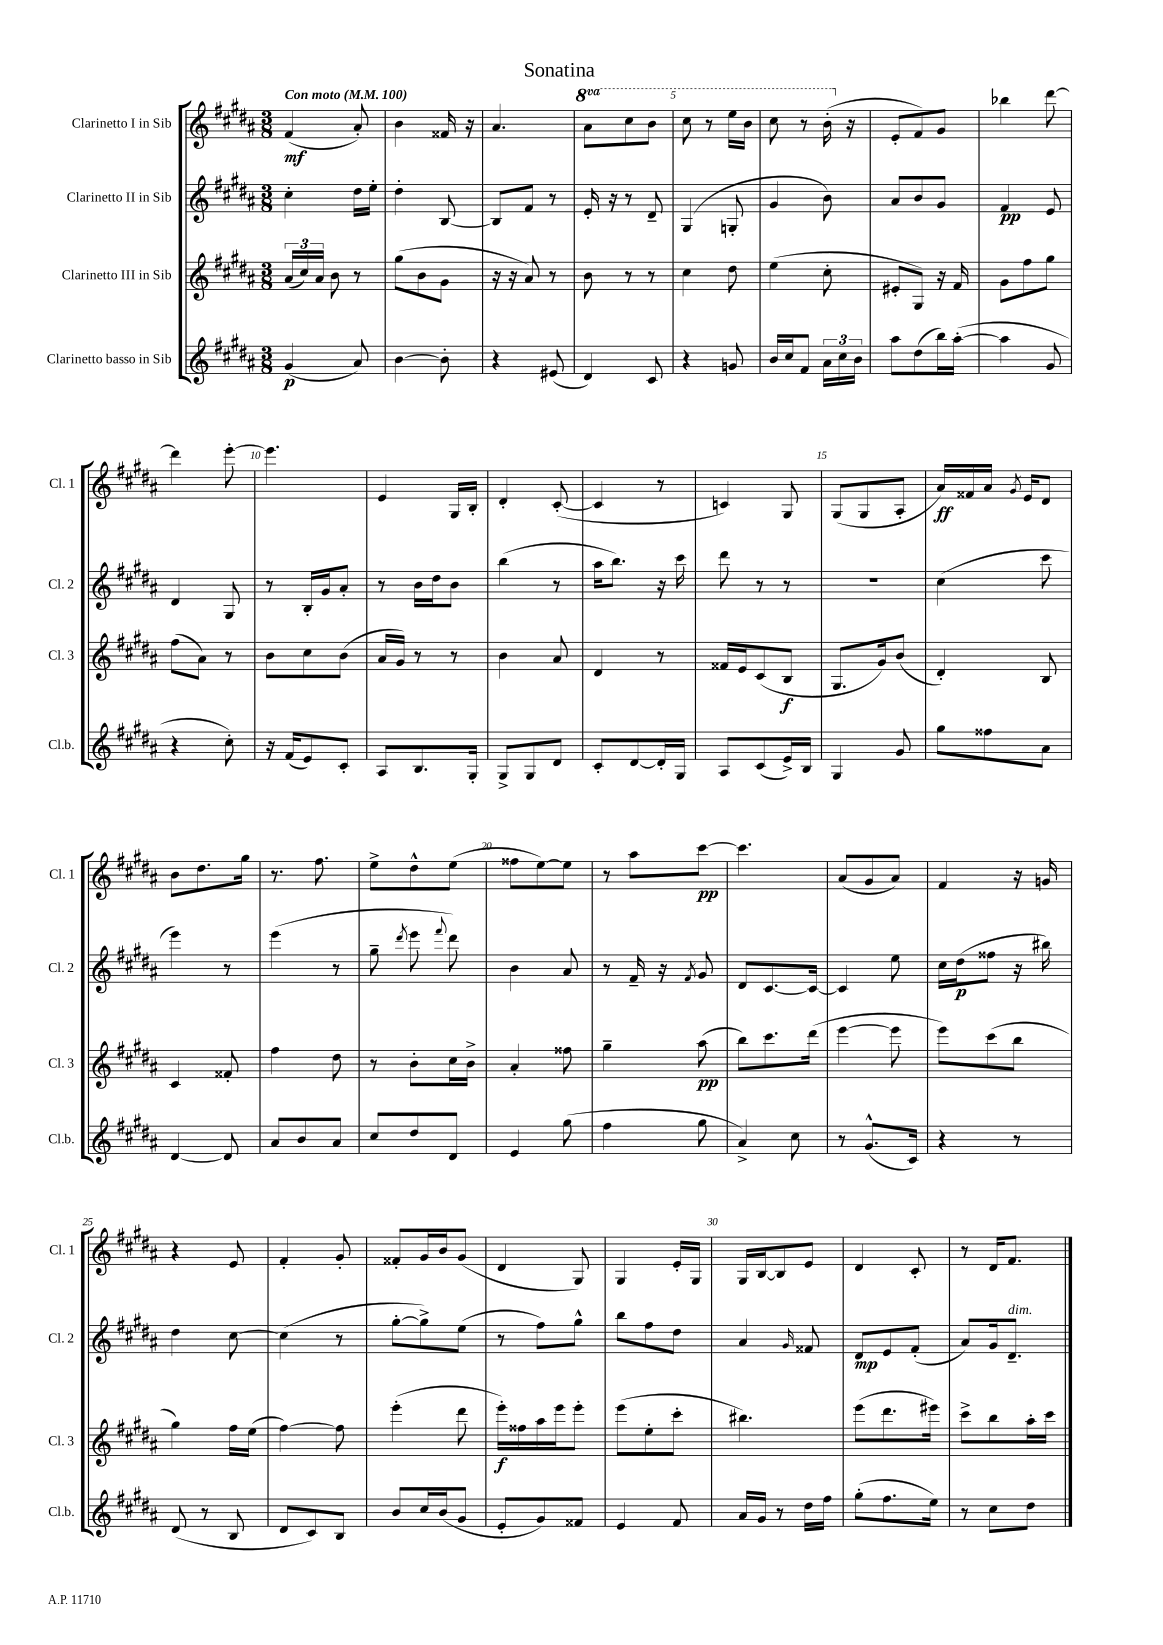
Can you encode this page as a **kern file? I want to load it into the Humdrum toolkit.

**kern	**kern	**kern	**kern
*staff4	*staff3	*staff2	*staff1
*clefG2	*clefG2	*clefG2	*clefG2
*k[f#c#g#d#a#]	*k[f#c#g#d#a#]	*k[f#c#g#d#a#]	*k[f#c#g#d#a#]
*M3/8	*M3/8	*M3/8	*M3/8
*MM100	*MM100	*MM100	*MM100
(4g#	(24a#	4cc#'	(4f#
.	24cc#)	.	.
.	24a#	.	.
.	8b	.	.
8a#)	8r	16dd#	8a#')
.	.	16ee'	.
=	=	=	=
[4b	(8gg#	4dd#'	4b
.	8b	.	.
8b']	8g#	[8B	16f##
.	.	.	16r
=	=	=	=
4r	16r	8B]	4.a#
.	16r	.	.
.	8a#)	8f#	.
(8e#	8r	8r	.
=	=	=	=
4d#)	8b	16e'	8aa#
.	.	16r	.
.	8r	8r	8ccc#
8c#	8r	8d#~	8bb
=	=	=	=
4r	4cc#	(4G#	8ccc#
.	.	.	8r
8g	8dd#	8G'	16eee
.	.	.	16bb
=	=	=	=
16b	(4ee	4g#	8ccc#
16cc#	.	.	.
8f#	.	.	8r
24a#	8cc#'	8b)	(16bb'
24cc#	.	.	.
.	.	.	16r
24b	.	.	.
=	=	=	=
8aa#	8e#'	8a#	8e'
(8dd#	8G#)	8b	8f#)
16bb)	16r	8g#	8g#
([16aa#'	16f#	.	.
=	=	=	=
4aa#]	8g#	4f#	4bb-
.	8ff#	.	.
8g#	8gg#	8e	[8ddd#
=	=	=	=
4r	(8ff#	4d#	4ddd#]
.	8a#)	.	.
8cc#')	8r	8G#	[8eee'
=	=	=	=
16r	8b	8r	4.eee]
(16f#	.	.	.
8e)	8cc#	16B'	.
.	.	16g#	.
8c#'	(8b	8a#'	.
=	=	=	=
8A#	16a#	8r	4e
.	16g#)	.	.
8.B	8r	16b	.
.	.	16dd#	.
.	8r	8b	16G#
16G#'	.	.	16B'
=	=	=	=
8G#^	4b	(4bb	4d#'
8G#	.	.	.
8d#	8a#	8r	([8c#'
=	=	=	=
8c#'	4d#	16aa#	4c#]
.	.	8.bb)	.
[8d#	.	.	.
16d#']	8r	16r	8r
16G#	.	16ccc#	.
=	=	=	=
8A#	16f##	8ddd#	4c)
.	16e	.	.
(8c#	(8c#	8r	.
16e^)	8B	8r	8G#
16B	.	.	.
=	=	=	=
4G#	8.G#	4.r	(8G#
.	.	.	8G#
.	16g#)	.	.
8g#	(8b	.	8A#'
=	=	=	=
8gg#	4d#')	(4cc#	16a#)
.	.	.	16f##
8ff##	.	.	16a#
.	.	.	8qg#
.	.	.	16e
8a#	8B	8ccc#	8d#
=	=	=	=
[4d#	4c#	4eee)	8b
.	.	.	8.dd#
8d#]	8f##'	8r	.
.	.	.	16gg#
=	=	=	=
8a#	4ff#	(4eee	8.r
8b	.	.	.
.	.	.	8.ff#
8a#	8dd#	8r	.
=	=	=	=
8cc#	8r	8gg#~	8ee^
.	.	8qddd#	.
8dd#	8b'	8eee	8dd#^^
.	.	8qqfff#	.
8d#	16cc#	8ddd#)	(8ee
.	16b^	.	.
=	=	=	=
4e	4a#'	4b	8ff##
.	.	.	[8ee)
(8gg#	8ff##	8a#	8ee]
=	=	=	=
4ff#	4gg#~	8r	8r
.	.	16f#~	8aa#
.	.	16r	.
.	.	8qf#	.
8gg#	(8aa#	8g#	[8ccc#
=	=	=	=
4a#^)	8bb)	8d#	4.ccc#]
.	8.ccc#	[8.c#	.
8cc#	.	.	.
.	(16ddd#	16c#_	.
=	=	=	=
8r	[4eee	4c#]	(8a#
(8.g#^^	.	.	8g#
.	8eee]	8ee	8a#)
16c#)	.	.	.
=	=	=	=
4r	8eee)	16cc#	4f#
.	.	(16dd#	.
.	(8ccc#	8ff##	.
8r	8bb	16r	16r
.	.	16bb#)	16g
=	=	=	=
(8d#	4gg#)	4dd#	4r
8r	.	.	.
8B	16ff#	[8cc#	8e
.	(16ee	.	.
=	=	=	=
8d#	[4ff#)	(4cc#]	4f#'
8c#)	.	.	.
8B	8ff#]	8r	8g#'
=	=	=	=
8b	(4eee'	[8gg#'	8f##'
16cc#	.	8gg#^])	16g#
(16b	.	.	16b
8g#	8ddd#	(8ee	(8g#
=	=	=	=
8e'	16eee')	8r	4d#
.	16ff##	.	.
8g#)	16aa#	8ff#)	.
.	16eee	.	.
8f##	8eee'	8gg#^^	8G#)
=	=	=	=
4e	(8eee	8bb	4G#
.	8ee'	8ff#	.
8f#	8ccc#'	8dd#	16e'
.	.	.	16G#
=	=	=	=
16a#	4.bb#)	4a#	16G#
16g#	.	.	[16B
8r	.	.	8B]
.	.	16qqg#	.
16dd#	.	8f##	8e
16ff#	.	.	.
=	=	=	=
(8gg#'	(8eee	8d#	4d#
8.ff#	8.ddd#	8e	.
.	.	(8f#'	8c#'
16ee)	16eee#)	.	.
=	=	=	=
8r	8ccc#^	8a#)	8r
8cc#	8bb	16g#	16d#
.	.	8.d#~	8.f#
8dd#	16aa#'	.	.
.	16ccc#	.	.
==	==	==	==
*-	*-	*-	*-
